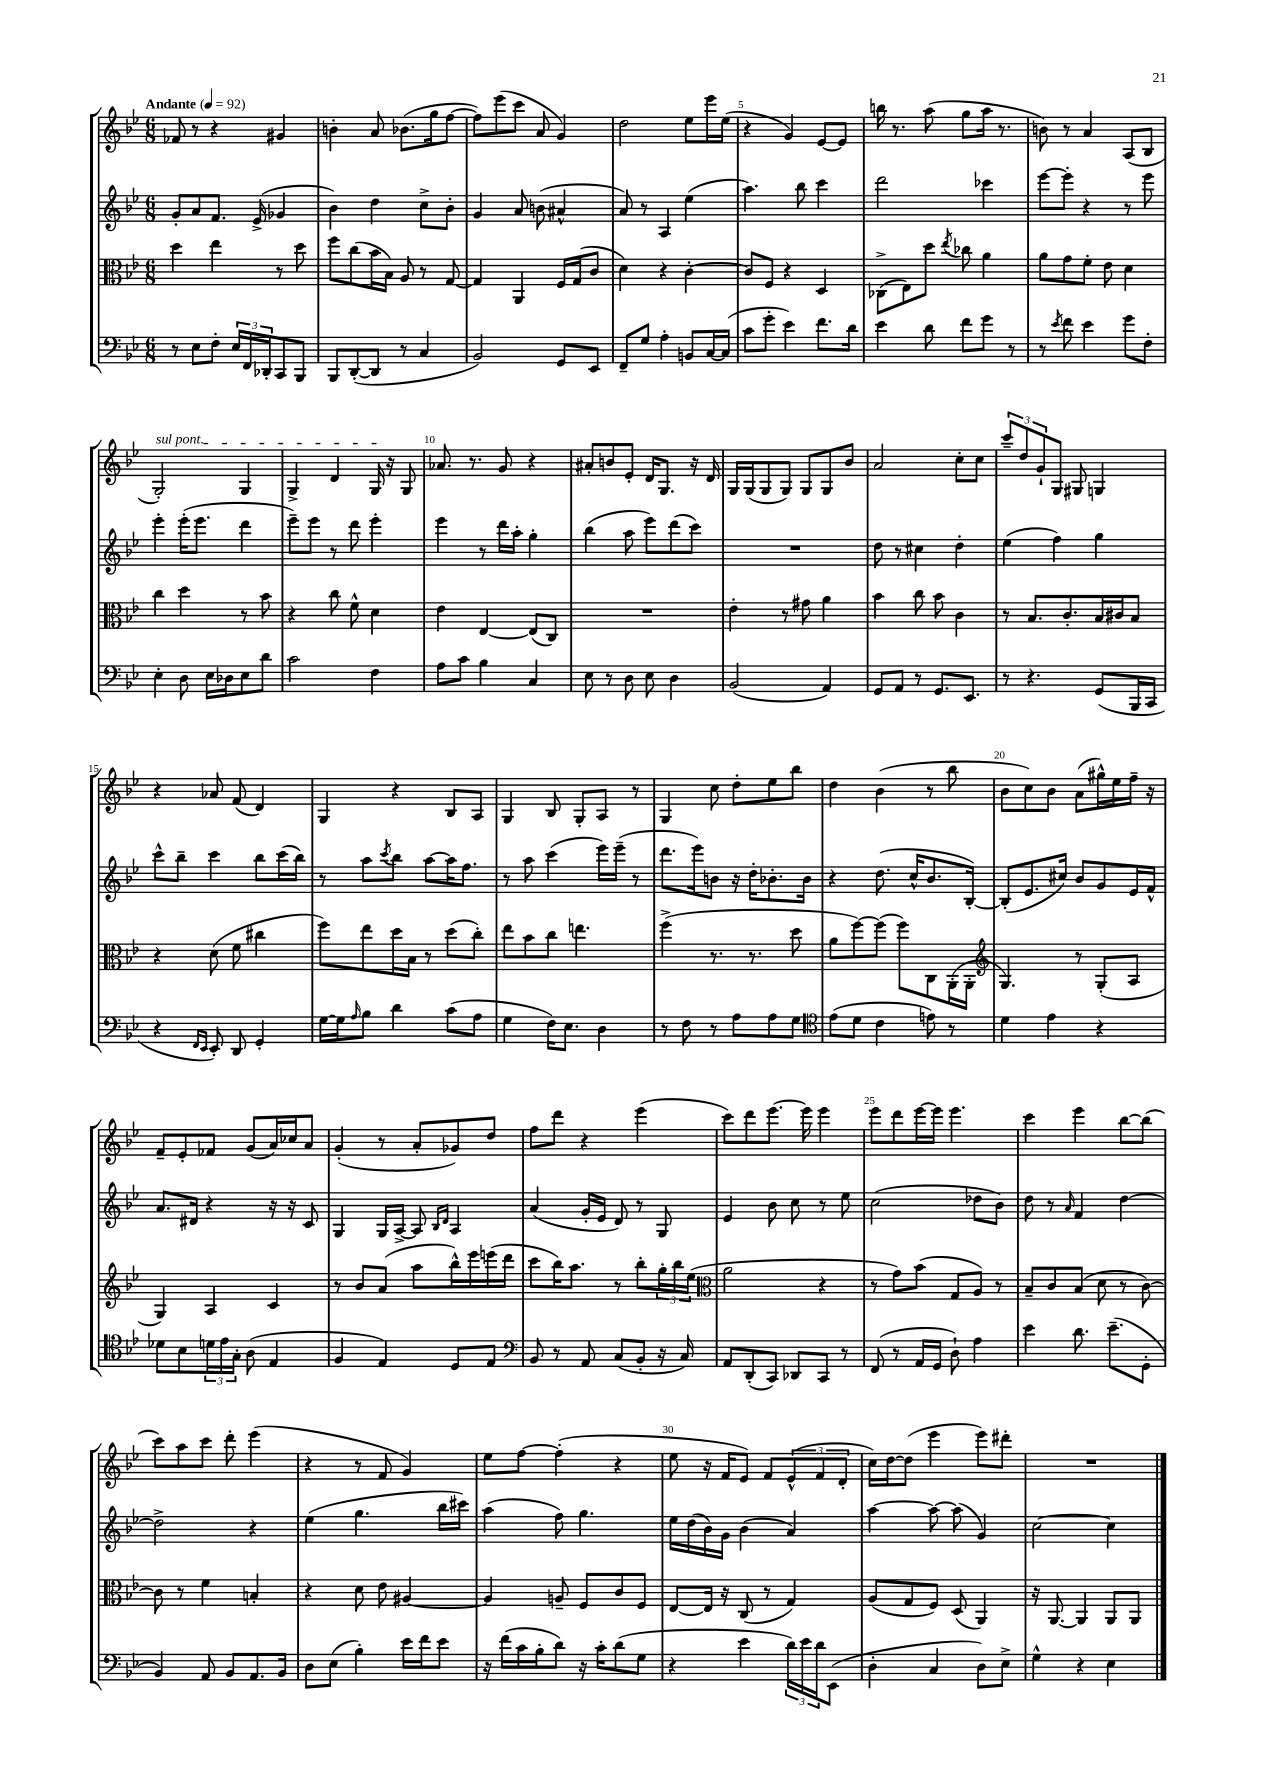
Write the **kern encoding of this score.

**kern	**kern	**kern	**kern
*part4	*part3	*part2	*part1
*staff4	*staff3	*staff2	*staff1
*clefF4	*clefC3	*clefG2	*clefG2
*k[b-e-]	*k[b-e-]	*k[b-e-]	*k[b-e-]
*M6/8	*M6/8	*M6/8	*M6/8
*MM92	*MM92	*MM92	*MM92
=1	=1	=1	=1
!	!	!	!LO:TX:a:B:t=Andante
8r	4dd\	8g'/L	8f-X/
8E-\L	.	8a/	8r
8F'\J	4ee-\	8.f/J	4r
24E-/LL	.	.	.
24FF/	.	.	.
.	.	(16e-^/	.
24DD-X'/J	.	.	.
8CC/	8r	4g-X/	4g#X/
8BBB-/J	8dd\	.	.
=2	=2	=2	=2
8BBB-/L	8ff\L	4b-\)	4bn'\
([8DD'/	(8cc\	.	.
8DD/J]	16b-\L	4dd\	8a/
.	16B-\JJ)	.	.
8r	8A/	.	(8.b-X\L
4C/	8r	8cc^\L	.
.	.	.	16gg\k
.	[8G/	8b-'\J	[8ff\J
=3	=3	=3	=3
2BB-/)	4G/]	4g/	8ff\L])
.	.	.	(8eee-\
.	4AA/	8a/	8ccc\J
.	.	(8bn\	8a/
8GG/L	16F/LL	4a#X^^/	4g/)
.	(16G/J	.	.
8EE-/J	8c/J	.	.
=4	=4	=4	=4
8FF~/L	4d\)	8a/)	2dd\
8G/J	.	8r	.
4A'\	4r	4A/	.
8BBn/L	[4c'\	(4ee-\	8ee-\L
[16C/L	.	.	16eee-\L
(16C/JJ]	.	.	(16ee-\JJ
=5	=5	=5	=5
8c\L	8c/L]	4.aa\)	4r
8g'\J	8F/J	.	.
4e-\)	4r	.	4g/)
.	.	8bb-\	.
8.f\L	4D/	4ccc\	[8e-/L
.	.	.	8e-/J]
16d\Jk	.	.	.
=6	=6	=6	=6
4e-\	(8C-X^\L	2ddd\	16bbn\
.	.	.	8.r
.	8E-\)	.	.
8d\	8dd\J	.	(8aa\
.	8qee-/	.	.
8f\L	8cc-X\	.	8gg\L
8g\J	4a\	4ccc-X\	16aa\Jk
.	.	.	8.r
8r	.	.	.
=7	=7	=7	=7
8r	8a\L	[8eee-\L	8bn\)
8qe-/	.	.	.
8f\	8g\	8eee-'\J]	8r
4e-\	8f'\J	4r	4a/
.	8e-\	.	.
8g\L	4d\	8r	(8A/L
8F'\J	.	8eee-\	8B-/J
!!LO:LB:g=z
=8	=8	=8	=8
!	!	!	!LO:TX:a:i:t=sul pont.
4E-'\	4cc\	4eee-'\	2G'/)
8D\	4dd\	(16eee-'\KL	.
.	.	8.eee-\J	.
16E-\LL	.	.	.
16D-X\J	.	.	.
8E-\	8r	4ddd\	4G/
8d\J	8b-\	.	.
=9	=9	=9	=9
2c\	4r	8eee-~\L)	4G^/
.	.	8eee-\J	.
.	8cc\	8r	4d/
.	8f^^\	8ddd\	.
4F\	4d\	4eee-'\	16G/
.	.	.	16r
.	.	.	8G/
=10	=10	=10	=10
8A\L	4e-\	4eee-\	8.a-X/
8c\J	.	.	.
.	.	.	8.r
4B-\	[4E-/	8r	.
.	.	16ddd\LL	8g/
.	.	16aa'\JJ	.
4C/	(8E-/L]	4gg'\	4r
.	8C/J)	.	.
=11	=11	=11	=11
8E-\	2.r	(4bb-\	8a#X'/L
8r	.	.	8bn/
8D\	.	8aa\	8e-'/J
8E-\	.	8eee-\L)	16d/KL
.	.	.	8.G/J
4D\	.	(8ddd\	.
.	.	8ccc\J)	16r
.	.	.	16d/
=12	=12	=12	=12
(2BB-/	4e-'\	2.r	16G/LL
.	.	.	(16G/J
.	.	.	8G/
.	8r	.	8G/J)
.	8g#X\	.	8G/L
4AA/)	4a\	.	8G/
.	.	.	8b-/J
=13	=13	=13	=13
8GG/L	4b-\	8dd\	2a/
8AA/J	.	8r	.
8r	8cc\	4cc#X\	.
8.GG/L	8b-\	.	.
.	4c\	4dd'\	8cc'\L
8.EE-/J	.	.	.
.	.	.	8cc\J
=14	=14	=14	=14
8r	8r	(4ee-\	12ccc~/L
.	.	.	12dd/
4.r	8.B-/L	.	.
.	.	.	12g`/
.	.	4ff\)	8G/J
.	8.c'/	.	.
.	.	.	8G#X/
(8GG/L	16B-/L	4gg\	4Gn/
.	16c#X/J	.	.
16BBB-/L	8B-/J	.	.
16CC/JJ	.	.	.
!!LO:LB:g=z
=15	=15	=15	=15
4r	4r	8ccc^^\L	4r
.	.	8bb-~\J	.
16qqFF/LL	.	.	.
16qqEE-/JJ	.	.	.
8EE-'/)	(8d\	4ccc\	8a-X/
8DD/	8f\	.	(8f/
4GG'/	4cc#X\	8bb-\L	4d/)
.	.	(16ccc\L	.
.	.	16bb-\JJ)	.
=16	=16	=16	=16
[16G\LL	8ff\L)	8r	4G/
16G\J]	.	.	.
16qqA/	.	.	.
8B-\J	8ee-\	8aa\L	.
.	.	8qccc/	.
4d\	16dd\L	8bb-\J	4r
.	16B-\JJ	.	.
.	8r	[8aa\L	.
(8c\L	(8dd\L	16aa\K]	8B-/L
.	.	8.ff\J	.
8A\J	8cc'\J)	.	8A/J
=17	=17	=17	=17
4G\	8ee-\L	8r	4G/
.	8b-\	8aa\	.
16F\KL)	8cc\J	(4ccc\	8B-/
8.E-\J	.	.	.
.	4.een\	.	8G'/L
4D\	.	16eee-\LL)	8A/J
.	.	(16eee-~\JJ	.
.	.	8r	8r
=18	=18	=18	=18
8r	(4ff^\	8.ddd\L	4G/
8F\	.	.	.
.	.	16eee-\k)	.
8r	8.r	8bn\J	8cc\
8A\L	.	16r	8dd'\L
.	8.r	16dd'\KL	.
8A\	.	8.b-X'\	8ee-\
8G\J	8dd\	.	8bb-\J
.	.	16b-\Jk	.
=19	=19	=19	=19
*clefC4	*	*	*
(8e-\L	8a\L	4r	4dd\
8d\J	[8ff\)	.	.
4c\	(8ff\J]	(8.dd\	(4b-\
.	8ff\L)	.	.
.	.	16cc^^/KL	.
8en\)	8C\	8.b-/	8r
8r	(16AA'\L	.	8bb-\
.	16AA'\JJ	[16B-'/Jk)	.
=20	=20	=20	=20
*	*clefG2	*	*
4d\	4.G/)	(8B-'/L]	8b-\L
.	.	8.e-/	8cc\)
4e-\	.	.	8b-\J
.	.	16cc#X/Jk)	.
.	8r	8b-/L	(8a\L
4r	(8G'/L	8g/	16gg#X^^\L)
.	.	.	16ee-\
.	8A/J	16e-/L	16ff~\JJ
.	.	16f^^/JJ	16r
!!LO:LB:g=z
=21	=21	=21	=21
8d-X\L	4G/)	8.a/L	8f~/L
8B-\	.	.	8e-'/
.	.	16d#X/Jk	.
24dn\L	4A/	4r	8f-X/J
24e-\	.	.	.
24G'\JJ	.	.	.
(8A\	.	.	(8g/L
4E-/	4c/	16r	16a/L)
.	.	16r	16cc-X/J
.	.	8c/	8a/J
=22	=22	=22	=22
4F/	8r	4G/	(4g'/
.	8b-/L	.	.
4E-/)	(8a/J	16G/LL	8r
.	.	[16A^/JJ	.
.	8aa\L	8A/]	8a'/L
.	.	16qqB-/LL	.
.	.	16qqd/JJ	.
8D/L	16bb-^^\L)	4A/	8g-X/)
.	16eee-\	.	.
8E-/J	(16eeen\	.	8dd/J
.	16ddd\JJ	.	.
=23	=23	=23	=23
*clefF4	*	*	*
8BB-/	8ccc\L	(4a/	8ff\L
8r	16bb-\K)	.	8ddd\J
.	8.aa\J	.	.
8AA/	.	16g'/LL	4r
.	.	16e-/JJ	.
(8C/L	8r	8d/)	.
8BB-'/J	8bb-'\L	8r	(4eee-\
16r	24gg'\L	8G/	.
.	24bb-\	.	.
16C/)	.	.	.
.	(24ee-\JJ	.	.
=24	=24	=24	=24
*	*clefC3	*	*
8AA/L	2a\	4e-/	8ccc\L)
(8DD'/	.	.	8ddd\
8CC/J)	.	8b-\	[8.eee-\J
8DD-X/L	.	8cc\	.
.	.	.	16eee-\]
8CC/J	4r	8r	4eee-\
8r	.	8ee-\	.
=25	=25	=25	=25
(8FF/	8r	(2cc\	8eee-\L
8r	8g\L)	.	8ddd\
16AA/LL	(8b-\J	.	[16eee-\L
16GG/JJ	.	.	16eee-\JJ]
8D`\)	8G/L	.	4.eee-\
4A\	8A/J)	8dd-X\L	.
.	8r	8b-\J)	.
=26	=26	=26	=26
4e-\	8B-~/L	8dd\	4ccc\
.	8c/	8r	.
.	.	16qqa/	.
8.d\	(8B-/J	4f/	4eee-\
.	8d\	.	.
(8.e-~\L	.	.	.
.	8r	[4dd\	[8bb-\L
8GG'\J	[8c\)	.	(8bb-\J]
!!LO:LB:g=z
=27	=27	=27	=27
4BB-/)	8c\]	2dd^\]	8ccc\L)
.	8r	.	8aa\
8AA/	4f\	.	8ccc\J
8BB-/L	.	.	8ddd'\
8.AA/	4Bn'/	4r	(4eee-\
16BB-/Jk	.	.	.
=28	=28	=28	=28
8D\L	4r	(4ee-\	4r
(8E-\J	.	.	.
4B-'\)	8d\	4.gg\	8r
.	8e-\	.	8f/
16e-\LL	[4A#X/	.	4g/)
16f\J	.	.	.
8e-\J	.	16bb-\LL	.
.	.	16ccc#X\JJ)	.
=29	=29	=29	=29
16r	4A#/]	(4aa\	8ee-\L
(16f\LL	.	.	.
16c\	.	.	[8ff\J
16B-'\J	.	.	.
8d\J)	8An~/	8ff\)	(4ff'\]
16r	8F/L	4.gg\	.
16c'\KL	.	.	.
(8d\	8c/	.	4r
8G\J	8F/J	.	.
=30	=30	=30	=30
4r	[8E-/L	16ee-\LL	8ee-\
.	.	(16dd\	.
.	16E-/Jk]	16b-\)	16r
.	16r	16g\JJ	16f/KL
4e-\	(8C/	(4b-\	8e-/J)
.	8r	.	8f/L
24d\LL)	4G/)	4a/)	(12e-^^/
24e-\	.	.	.
24d\J	.	.	12f/
(8EE-\J	.	.	.
.	.	.	12d'/J
=31	=31	=31	=31
4D'\	(8A/L	[4aa\	16cc\LL)
.	.	.	[16dd\J
.	8G/	.	(8dd\J]
4C/	8F/J)	8aa\_	4eee-\
.	(8D/	(8aa\]	.
8D\L)	4AA/)	4g/)	8eee-\L)
8E-^\J	.	.	8ddd#X'\J
=32	=32	=32	=32
4G^^\	16r	[2cc\	2.r
.	[8.AA/	.	.
4r	4AA/]	.	.
4E-\	8AA/L	4cc\]	.
.	8AA/J	.	.
==	==	==	==
*-	*-	*-	*-
